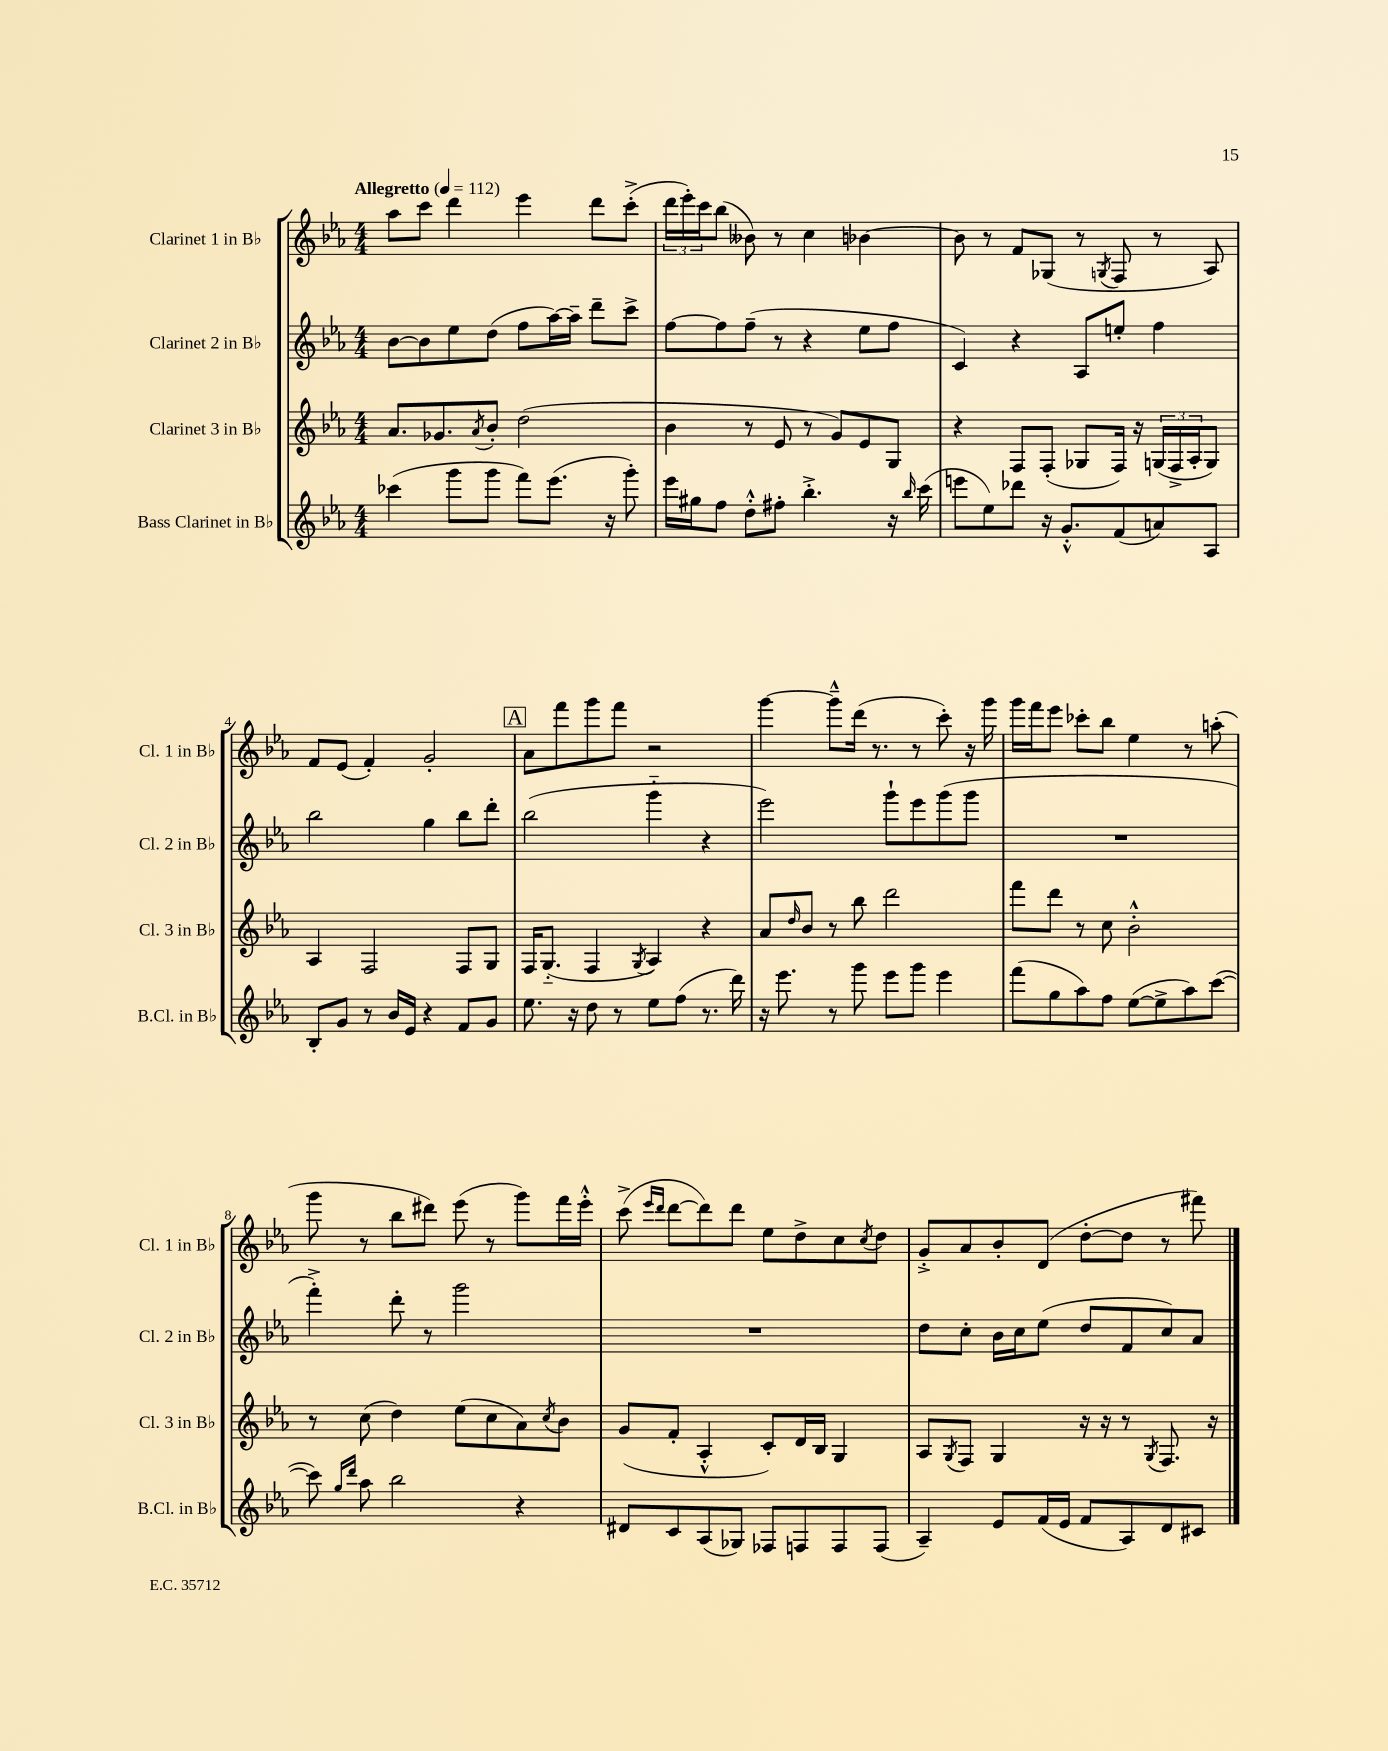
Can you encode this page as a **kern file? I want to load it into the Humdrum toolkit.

**kern	**kern	**kern	**kern
*staff4	*staff3	*staff2	*staff1
*clefG2	*clefG2	*clefG2	*clefG2
*k[b-e-a-]	*k[b-e-a-]	*k[b-e-a-]	*k[b-e-a-]
*M4/4	*M4/4	*M4/4	*M4/4
*MM112	*MM112	*MM112	*MM112
(4ccc-	8.a-	[8b-	8aa-
.	.	8b-]	8ccc
.	8.g-	.	.
8ggg	.	8ee-	4ddd
.	8qa-	.	.
8ggg	8b-'	(8dd	.
8fff)	(2dd	8ff	4eee-
(8.eee-	.	[16aa-)	.
.	.	16aa-~]	.
.	.	8ddd~	8ddd
16r	.	.	.
8ggg')	.	8ccc^	(8ccc'^
=	=	=	=
16eee-	4b-	[8ff	24ddd
.	.	.	24eee-')
16gg#	.	.	.
.	.	.	24ccc
8ff	.	8ff]	(8bb-
8dd'^^	8r	(8ff~	8b--)
8ff#'	8e-	8r	8r
4.bb-'^	8r	4r	4cc
.	8g)	.	.
.	8e-	8ee-	[4b-
16r	8G	8ff	.
16qqbb-	.	.	.
(16ccc	.	.	.
=	=	=	=
8eee	4r	4c)	8b-]
8ee-)	.	.	8r
8ddd-	8F	4r	8f
16r	(8F'	.	(8G-
8.g'^^	.	.	.
.	8G-	8A-	8r
.	.	.	8qG
(8f	16F)	8ee'	8F
.	16r	.	.
8a)	(24G	4ff	8r
.	24F^	.	.
.	24A-'	.	.
8A-	8G)	.	8A-)
=	=	=	=
8B-'	4A-	2bb-	8f
8g	.	.	(8e-
8r	2F	.	4f')
16b-	.	.	.
16e-	.	.	.
4r	.	4gg	2g'
8f	8F	8bb-	.
8g	8G	8ddd'	.
=	=	=	=
8.ee-	16F	(2bb-	8a-
.	(8.G'~	.	.
.	.	.	8fff
16r	.	.	.
8dd	4F	.	8ggg
8r	.	.	8fff
.	8qG	.	.
8ee-	4A-)	4ggg'~	2r
(8ff	.	.	.
8.r	4r	4r	.
16ddd)	.	.	.
=	=	=	=
16r	8a-	2eee-)	[4ggg
8.eee-	.	.	.
.	16qqdd	.	.
.	8b-	.	.
8r	8r	.	8ggg~^^]
8ggg	8bb-	.	(16ddd
.	.	.	8.r
8eee-	2ddd	8ggg`	.
8ggg	.	8eee-	8r
4eee-	.	(8ggg	8ccc')
.	.	8ggg	16r
.	.	.	16ggg
=	=	=	=
(8fff	8fff	1r	16ggg
.	.	.	16fff
8gg	8ddd	.	8eee-
8aa-)	8r	.	8ccc-'
8ff	8cc	.	8bb-
([8ee-	2b-'^^	.	4ee-
8ee-^]	.	.	.
8aa-)	.	.	8r
([8ccc	.	.	(8aa'
=	=	=	=
8ccc])	8r	4fff'^)	8ggg
16qqgg	.	.	.
16qqddd	.	.	.
8aa-	(8cc	.	8r
2bb-	4dd)	8ddd'	8bb-
.	.	8r	8ddd#)
.	(8ee-	2ggg	(8eee-
.	8cc	.	8r
4r	8a-)	.	8ggg)
.	8qcc	.	.
.	8b-	.	16fff
.	.	.	16eee-'^^
=	=	=	=
8d#	(8g	1r	(8ccc^
.	.	.	16qqeee-
.	.	.	16qqddd
8c	8f'	.	[8ddd
(8A-	4A-'^^	.	8ddd])
8G-)	.	.	8ddd
8F-	8c')	.	8ee-
8F	16d	.	8dd^
.	16B-	.	.
8F	4G	.	8cc
.	.	.	8qcc
(8F	.	.	8dd
=	=	=	=
4A-~)	8A-	8dd	8g'^
.	8qG	.	.
.	8F	8cc'	8a-
8e-	4G	16b-	8b-'
.	.	16cc	.
(16f	.	(8ee-	(8d
16e-	.	.	.
8f	16r	8dd	[8dd'
.	16r	.	.
8A-)	8r	8f	8dd]
.	8qG	.	.
8d	8.F	8cc)	8r
8c#	.	8a-	8fff#)
.	16r	.	.
==	==	==	==
*-	*-	*-	*-
